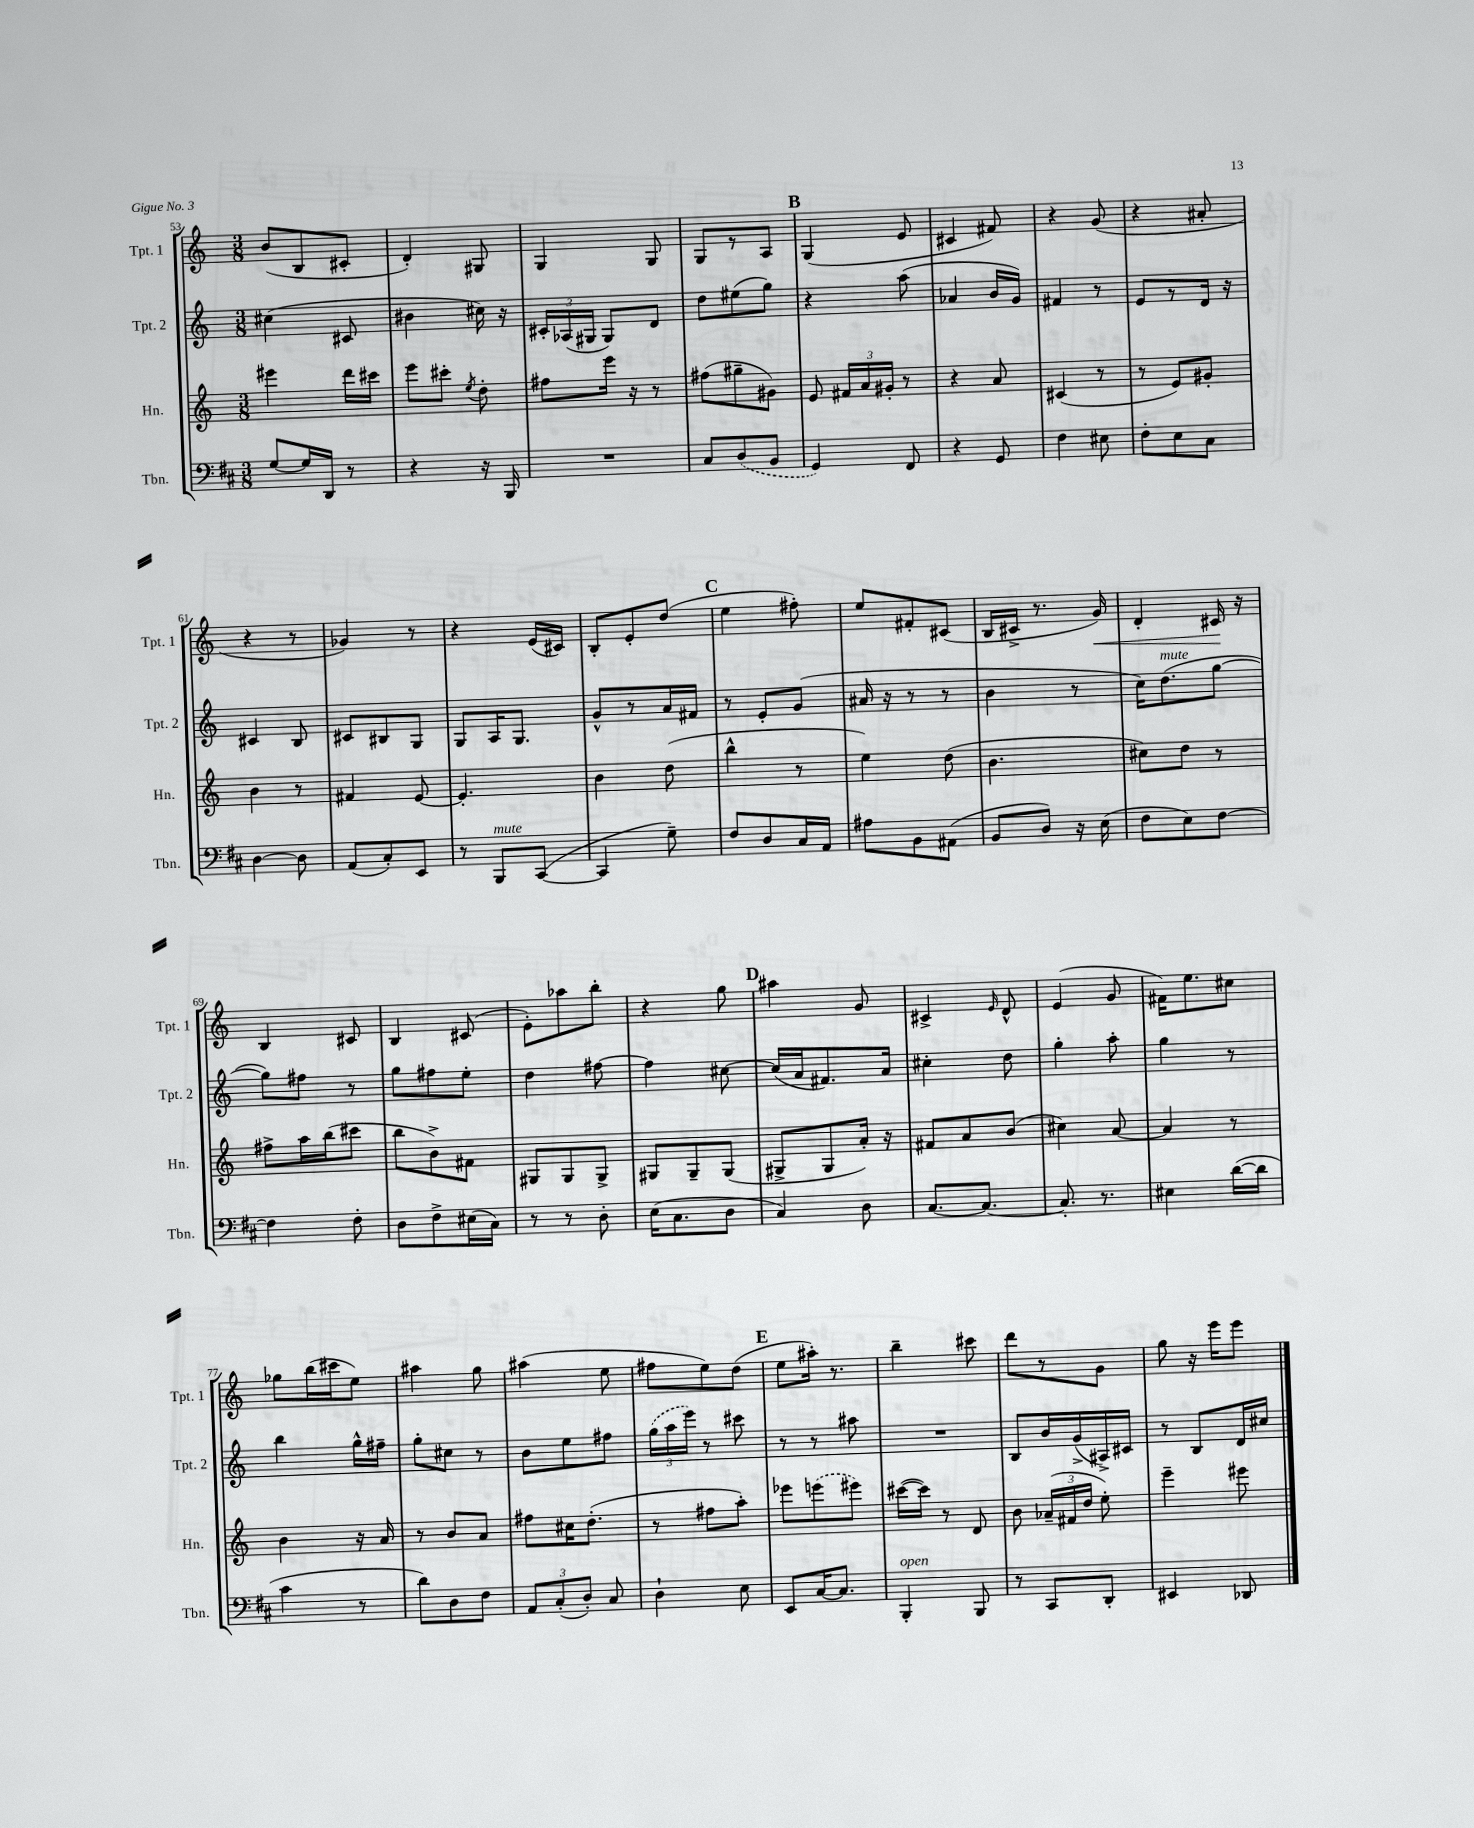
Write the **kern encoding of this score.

**kern	**kern	**kern	**kern
*staff4	*staff3	*staff2	*staff1
*clefF4	*clefG2	*clefG2	*clefG2
*k[f#c#]	*k[]	*k[]	*k[]
*M3/8	*M3/8	*M3/8	*M3/8
[8G	4eee#	(4cc#	(8b
16G]	.	.	8B
16DD	.	.	.
8r	16ddd	8c#	8c#'
.	16ccc#	.	.
=	=	=	=
4r	8eee	4b#	4d')
.	8ccc#'	.	.
.	8qee	.	.
16r	8dd'	16cc#)	8G#
16BBB	.	16r	.
=	=	=	=
4.r	8ff#	24c#'	4G
.	.	(24A-	.
.	.	24G#	.
.	16eee	8G#)	.
.	16r	.	.
.	8r	8d	8G
=	=	=	=
8C#	(8ff#	8dd	8G
(8D	8gg#~	(8ee#	8r
8BB	8g#)	8gg)	8A
=	=	=	=
4GG)	8e	4r	(4G
.	24f#	.	.
.	24a	.	.
.	24g#'	.	.
8FF#	8r	(8aa	8e
=	=	=	=
4r	4r	4a-	4c#
8GG	8a	16b	8f#)
.	.	16g)	.
=	=	=	=
4F#	(4c#	4f#	4r
8E#	8r	8r	(8g
=	=	=	=
8F#'	8r	8e	4r
8E	8e)	8r	.
8C#	8g#'	16d	8a#'
.	.	16r	.
=	=	=	=
[4D	4b	4c#	4r
8D]	8r	8B	8r
=	=	=	=
(8AA	4f#	8c#	4g-)
8C#')	.	8B#	.
8EE	[8e	8G	8r
=	=	=	=
8r	4.e']	8G	4r
8BBB	.	16A	.
.	.	8.G	.
([8CC#	.	.	(16e
.	.	.	16c#)
=	=	=	=
4CC#]	4b	8g^^	8B'
.	.	8r	8e'
8G~)	(8dd	16a	(8dd
.	.	16f#	.
=	=	=	=
8F#	4bb^^	8r	4ee
8D	.	8e'	.
16C#	8r	(8g	8ff#')
16AA	.	.	.
=	=	=	=
8A#	4ee)	16a#	8ee
.	.	16r	.
8BB	.	8r	8f#'
(8AA#	(8dd	8r	(8c#
=	=	=	=
8BB	4.b	4b	16B
.	.	.	16c#^
8D)	.	.	8.r
16r	.	8r	.
(16E	.	.	16g)
=	=	=	=
8F#	8cc#)	16cc)	4d'
.	.	(8.dd	.
8E)	8dd	.	.
[8F#	8r	[8gg	16c#
.	.	.	16r
=	=	=	=
4F#]	8ff#^	8gg])	4B
.	16aa	8ff#	.
.	(16bb	.	.
8F#'	8ccc#	8r	8c#
=	=	=	=
8D	8bb	8gg	4B
8F#^	8b^)	8ff#	.
(16E#	8f#	8ee'	(8c#
16C#)	.	.	.
=	=	=	=
8r	8G#	4dd	8e')
8r	8G#	.	8aa-
8D'	8G#^	[8ff#	8bb'
=	=	=	=
(16E	8G#	4ff#]	4r
8.C#	.	.	.
.	8G#~	.	.
8D	(8G#	[8cc#	8gg
=	=	=	=
4C#)	8G#^	(16cc#]	4aa#
.	.	16a	.
.	8G#	8.f#)	.
8D	16a')	.	8g
.	16r	16a	.
=	=	=	=
[8.C#	8f#	4cc#'	4c#^
.	8a	.	.
8.C#_	.	.	.
.	.	.	16qqe
.	(8b	8dd	8d^^
=	=	=	=
8.C#']	4cc#)	4gg'	(4e
8.r	.	.	.
.	[8a	8aa'	8g
=	=	=	=
4E#	4a]	4gg	16f#)
.	.	.	8.ee
([16d	8r	8r	8cc#
16d]	.	.	.
=	=	=	=
4c#	4b	4bb	8gg-
.	.	.	(16bb
.	.	.	16ccc#
8r	16r	16gg^^	8ee)
.	16a	16ff#~	.
=	=	=	=
8d)	8r	8gg'	4aa#
8D	8b	8cc#	.
8F#	8a	8r	8gg
=	=	=	=
12AA	8ff#	8b	(4aa#
(12C#'	.	.	.
.	16cc#	8ee	.
12D')	.	.	.
.	(8.dd'	.	.
8C#	.	8ff#	8ee
=	=	=	=
4D`	8r	(24gg	8ff#
.	.	24aa	.
.	.	24eee)	.
.	8ff#	8r	8ee)
8E	8aa')	8ccc#	(8dd
=	=	=	=
8EE	8eee-	8r	8ee
[16C#	(8eee	8r	16aa#')
8.C#]	.	.	8.r
.	8eee#)	8aa#	.
=	=	=	=
4BBB'	([16ccc#	4.r	4bb~
.	16ccc#])	.	.
.	8r	.	.
8BBB	8d	.	8ccc#
=	=	=	=
8r	8b	8B	8ddd
8CC#	(24a-~	16b	8r
.	24f#	.	.
.	.	(16g^	.
.	24dd	.	.
8DD'	8ee')	16A#^)	8g
.	.	16c#	.
=	=	=	=
4EE#	4eee~	8r	8gg
.	.	8B	16r
.	.	.	16eee
8DD-	8eee#	16d	8eee
.	.	16cc#	.
==	==	==	==
*-	*-	*-	*-
